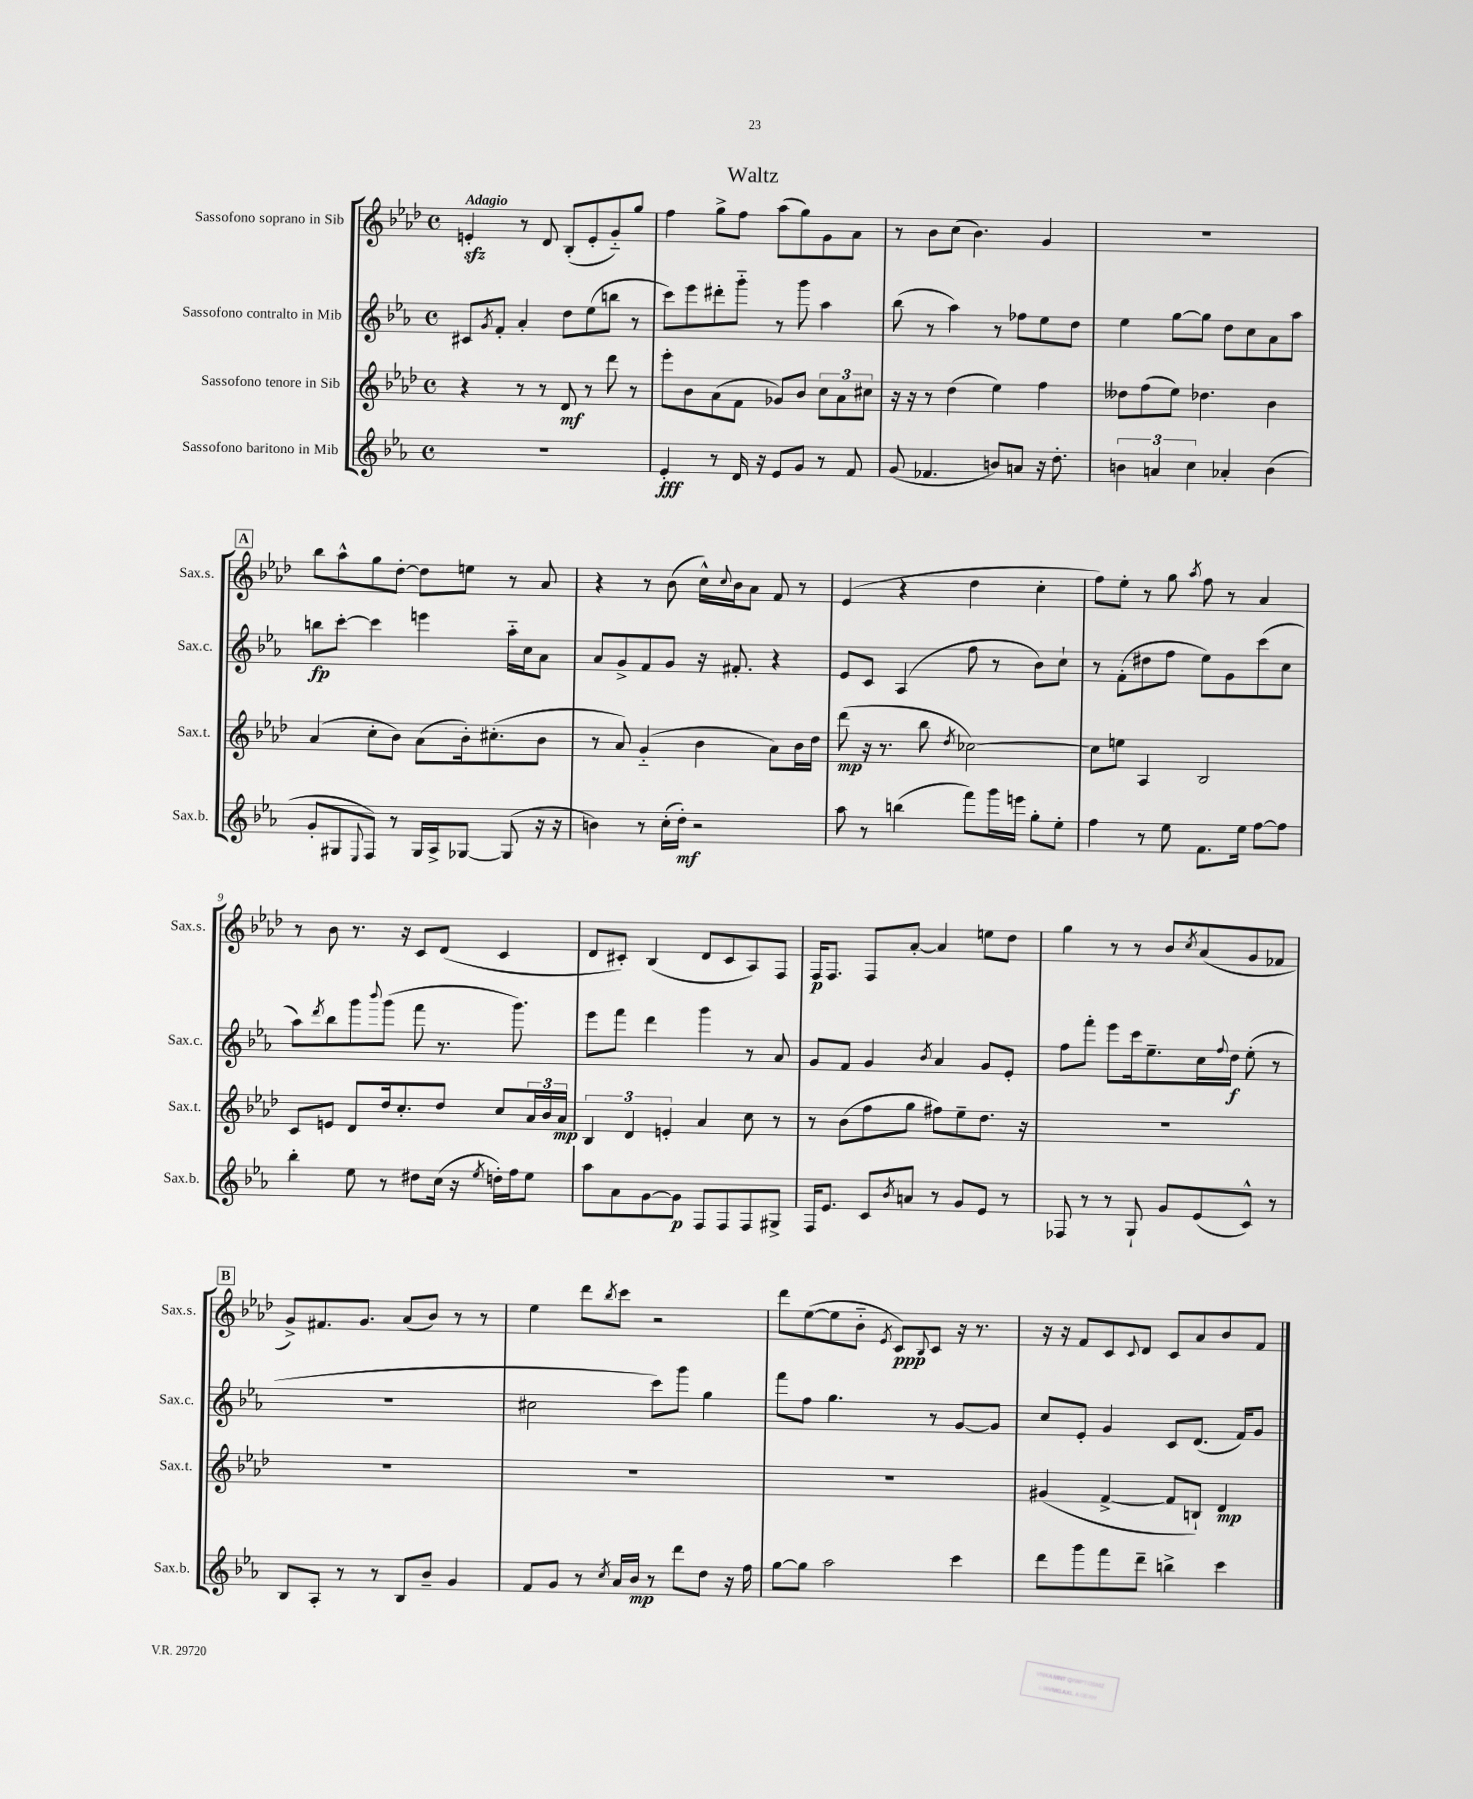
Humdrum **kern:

**kern	**dynam	**kern	**dynam	**kern	**dynam	**kern	**dynam
*part4	*part4	*part3	*part3	*part2	*part2	*part1	*part1
*staff4	*staff4	*staff3	*staff3	*staff2	*staff2	*staff1	*staff1
*I"Sassofono baritono in Mib	*	*I"Sassofono tenore in Sib	*	*I"Sassofono contralto in Mib	*	*I"Sassofono soprano in Sib	*
*I'Sax.b.	*	*I'Sax.t.	*	*I'Sax.c.	*	*I'Sax.s.	*
*clefG2	*	*clefG2	*	*clefG2	*	*clefG2	*
*k[b-e-a-]	*	*k[b-e-a-d-]	*	*k[b-e-a-]	*	*k[b-e-a-d-]	*
*M4/4	*	*M4/4	*	*M4/4	*	*M4/4	*
*met(c)	*	*met(c)	*	*met(c)	*	*met(c)	*
=1	=1	=1	=1	=1	=1	=1	=1
!	!	!	!	!	!	!LO:TX:a:B:t=Adagio	!
1r	.	4r	.	8c#X/L	.	4enzz'/	.
.	.	.	.	8qg/	.	.	.
.	.	.	.	8f'/J	.	.	.
.	.	8r	.	4a-'/	.	8r	.
.	.	8r	.	.	.	8d-/	.
.	.	8d-/	mf	8dd\L	.	(8B-'/L	.
.	.	8r	.	(8ee-\	.	8e'/	.
.	.	8ddd-\	.	8bbn\J	.	8g/)	.
.	.	8r	.	8r	.	8gg/J	.
=2	=2	=2	=2	=2	=2	=2	=2
4e-'/	fff	8eee-'\L	.	8ccc\L)	.	4ff\	.
.	.	8b-\	.	8eee-\	.	.	.
8r	.	(8a-\	.	8ddd#X'\	.	8gg^\L	.
16d/	.	8f\J	.	8ggg\J	.	8ff\J	.
16r	.	.	.	.	.	.	.
8e-/L	.	8g-X/L)	.	8r	.	(8aa-\L	.
8g/J	.	8b-/J	.	8ggg\	.	8gg\)	.
8r	.	12cc\L	.	4aa-\	.	8g\	.
.	.	12a-\	.	.	.	.	.
8f/	.	.	.	.	.	8a-\J	.
.	.	12cc#X\J	.	.	.	.	.
=3	=3	=3	=3	=3	=3	=3	=3
(8g/	.	16r	.	(8bb-\	.	8r	.
.	.	16r	.	.	.	.	.
4.f-X/	.	8r	.	8r	.	8b-\L	.
.	.	(4dd-\	.	4aa-\)	.	(8cc\J	.
.	.	.	.	.	.	4.b-\)	.
8bn/L)	.	4ee-\)	.	8r	.	.	.
8an/J	.	.	.	8ff-X\L	.	.	.
16r	.	4ff\	.	8ee-\	.	4g/	.
8.dd'\	.	.	.	.	.	.	.
.	.	.	.	8dd\J	.	.	.
=4	=4	=4	=4	=4	=4	=4	=4
6bn\	.	8dd--X\L	.	4ee-\	.	1r	.
.	.	(8ff\	.	.	.	.	.
6an/	.	.	.	.	.	.	.
.	.	8ee-\J)	.	[8gg\L	.	.	.
6cc\	.	.	.	.	.	.	.
.	.	4.dd-X\	.	8gg\J]	.	.	.
4a-X'/	.	.	.	8dd\L	.	.	.
.	.	.	.	8cc\	.	.	.
(4b\	.	4b-\	.	8a-\	.	.	.
.	.	.	.	8aa-\J	.	.	.
!!LO:LB:g=z
!!LO:REH:place=s1:t=A
=5	=5	=5	=5	=5	=5	=5	=5
8g'/L	.	(4a-/	.	8bbn\L	fp	8bb-\L	.
8G#X/	.	.	.	[8ccc'\J	.	8aa-^^\	.
8qqE-/	.	.	.	.	.	.	.
8F/J)	.	8cc'\L	.	4ccc\]	.	8gg\	.
8r	.	8b-\J)	.	.	.	[8dd-'\J	.
16G#/LL	.	(8a-\L	.	4eeen\	.	8dd-\L]	.
16A-^/J	.	.	.	.	.	.	.
[8G-X/J	.	16b-'\k)	.	.	.	8een\J	.
.	.	(8.cc#X'\	.	.	.	.	.
(8G-/]	.	.	.	16aa-\LL	.	8r	.
.	.	.	.	16cc\J	.	.	.
16r	.	8b-\J	.	8a-\J	.	8a-/	.
16r	.	.	.	.	.	.	.
=6	=6	=6	=6	=6	=6	=6	=6
4bn\)	.	8r	.	8a-/L	.	4r	.
.	.	8a-/)	.	8g^/	.	.	.
8r	.	(4g/	.	8f/	.	8r	.
(16cc'\LL	.	.	.	8g/J	.	(8b-\	.
16dd'\JJ)	mf	.	.	.	.	.	.
2r	.	4b-\	.	16r	.	16cc^^\LL)	.
.	.	.	.	.	.	8qqcc/	.
.	.	.	.	8.f#X'/	.	16b-\J	.
.	.	.	.	.	.	8a-\J	.
.	.	8a-\L)	.	4r	.	8f/	.
.	.	16b-\L	.	.	.	8r	.
.	.	16dd-\JJ	.	.	.	.	.
=7	=7	=7	=7	=7	=7	=7	=7
8aa-\	.	(8ddd-\	mp	8e-/L	.	(4e-/	.
8r	.	16r	.	8c/J	.	.	.
.	.	8.r	.	.	.	.	.
(4bbn\	.	.	.	(4A-/	.	4r	.
.	.	8bb-\	.	.	.	.	.
.	.	8qdd-/	.	.	.	.	.
8fff\L)	.	[2cc-X\)	.	8ff\	.	4dd-\	.
16ggg\L	.	.	.	8r	.	.	.
16eeen\JJ	.	.	.	.	.	.	.
8gg'\L	.	.	.	8b-\L)	.	4cc'\	.
8ee-'\J	.	.	.	8cc`\J	.	.	.
=8	=8	=8	=8	=8	=8	=8	=8
4ff\	.	8cc-\L]	.	8r	.	8ff\L)	.
.	.	8een\J	.	(8f'\L	.	8ee-'\J	.
8r	.	4A-/	.	8dd#X\	.	8r	.
8ee-\	.	.	.	8ff\J	.	8gg\	.
.	.	.	.	.	.	8qaa-/	.
8.f\L	.	2B-/	.	8ee-\L)	.	8ff\	.
.	.	.	.	8g\	.	8r	.
16ee-\Jk	.	.	.	.	.	.	.
[8ff\L	.	.	.	(8ccc\	.	4a-/	.
8ff\J]	.	.	.	8cc\J	.	.	.
!!LO:LB:g=z
=9	=9	=9	=9	=9	=9	=9	=9
4bb-'\	.	8c/L	.	8aa-\L)	.	8r	.
.	.	.	.	8qddd/	.	.	.
.	.	8en/J	.	8bb-\	.	8b-\	.
8ee-\	.	8d-/L	.	8ggg\	.	8.r	.
.	.	.	.	8qqbbb-/	.	.	.
8r	.	16dd-/k	.	(8ggg\J	.	.	.
.	.	8.cc'/	.	.	.	16r	.
8dd#X\L	.	.	.	8fff\	.	8c/L	.
(16cc\Jk	.	8dd-/J	.	8.r	.	(8d-/J	.
16r	.	.	.	.	.	.	.
8qee-/	.	.	.	.	.	.	.
16ddn'\LL)	.	8cc/L	.	.	.	4c/	.
16ff\J	.	.	.	8.ggg\)	.	.	.
8ee-\J	.	24a-/L	.	.	.	.	.
.	.	24b-/	.	.	.	.	.
.	.	24a-/JJ	mp	.	.	.	.
=10	=10	=10	=10	=10	=10	=10	=10
8aa-\L	.	6B-/	.	8eee-\L	.	8d-/L	.
8a-\	.	.	.	8fff\J	.	8c#X'/J)	.
.	.	6d-/	.	.	.	.	.
[8g\	.	.	.	4ddd\	.	(4B-/	.
.	.	6en'/	.	.	.	.	.
8g\J]	p	.	.	.	.	.	.
8F/L	.	4a-/	.	4ggg\	.	8d-/L	.
8F/	.	.	.	.	.	8c#/	.
8F/	.	8cc\	.	8r	.	8A-/)	.
8G#X^/J	.	8r	.	8a-/	.	8F/J	.
=11	=11	=11	=11	=11	=11	=11	=11
16F/KL	.	8r	.	8g/L	.	16F/KL	p
8.e-/J	.	.	.	.	.	8.F/J	.
.	.	(8b-\L	.	8f/J	.	.	.
8c/L	.	8ff\	.	4g/	.	8F/L	.
8qb-/	.	.	.	.	.	.	.
8an/J	.	8gg\J	.	.	.	[8a-'/J	.
.	.	.	.	8qb-/	.	.	.
8r	.	8ff#X\L)	.	4a-/	.	4a-/]	.
8g/L	.	8ee-~\	.	.	.	.	.
8e-/J	.	8.dd-\J	.	8g/L	.	8een\L	.
8r	.	.	.	8e-'/J	.	8dd-\J	.
.	.	16r	.	.	.	.	.
=12	=12	=12	=12	=12	=12	=12	=12
8F-X/	.	1r	.	8ff\L	.	4gg\	.
8r	.	.	.	8fff'\J	.	.	.
8r	.	.	.	8eee-\L	.	8r	.
8G`/	.	.	.	16ccc\k	.	8r	.
.	.	.	.	8.ee-~\	.	.	.
8g/L	.	.	.	.	.	8b-/L	.
.	.	.	.	.	.	8qcc/	.
(8e-/	.	.	.	16cc\L	.	(8a-/	.
.	.	.	.	8qqff/	.	.	.
.	.	.	.	16dd\JJ	f	.	.
8c^^/J)	.	.	.	(8ee-'\	.	8g/	.
8r	.	.	.	8r	.	8f-X/J	.
!!LO:LB:g=z
!!LO:REH:place=s1:t=B
=13	=13	=13	=13	=13	=13	=13	=13
8B-/L	.	1r	.	1r	.	8g^/L)	.
8A-'/J	.	.	.	.	.	8.f#X/	.
8r	.	.	.	.	.	.	.
.	.	.	.	.	.	8.g/J	.
8r	.	.	.	.	.	.	.
8B-/L	.	.	.	.	.	(8a-/L	.
8b-~/J	.	.	.	.	.	8b-/J)	.
4g/	.	.	.	.	.	8r	.
.	.	.	.	.	.	8r	.
=14	=14	=14	=14	=14	=14	=14	=14
8f/L	.	1r	.	2cc#X\	.	4ee-\	.
8g/J	.	.	.	.	.	.	.
8r	.	.	.	.	.	8ddd-\L	.
8qcc/	.	.	.	.	.	8qbb-/	.
16a-/LL	.	.	.	.	.	8ccc\J	.
16b-/JJ	mp	.	.	.	.	.	.
8r	.	.	.	8ccc\L)	.	2r	.
8ddd\L	.	.	.	8ggg\J	.	.	.
8dd\J	.	.	.	4gg\	.	.	.
16r	.	.	.	.	.	.	.
16ff\	.	.	.	.	.	.	.
=15	=15	=15	=15	=15	=15	=15	=15
[8gg\L	.	1r	.	8fff\L	.	8ddd-\L	.
8gg\J]	.	.	.	8ff\J	.	([8ee-\	.
2aa-\	.	.	.	4.gg\	.	8ee-\]	.
.	.	.	.	.	.	8b-\J	.
.	.	.	.	.	.	8qe-/	.
.	.	.	.	.	.	8c/L)	ppp
.	.	.	.	.	.	8qqB-/	.
.	.	.	.	8r	.	8c/J	.
4ccc\	.	.	.	[8g/L	.	16r	.
.	.	.	.	.	.	8.r	.
.	.	.	.	8g/J]	.	.	.
=16	=16	=16	=16	=16	=16	=16	=16
8ddd\L	.	(4g#X/	.	8cc/L	.	16r	.
.	.	.	.	.	.	16r	.
8ggg\	.	.	.	8e-'/J	.	8f/L	.
8fff\	.	[4f^/	.	4g/	.	8c/	.
.	.	.	.	.	.	8qqc/	.
8ddd~\J	.	.	.	.	.	8d-/J	.
4bbn^\	.	8f/L]	.	8c/L	.	8c/L	.
.	.	8Bn`/J)	.	(8.d/J	.	8a-/	.
4ccc\	.	4d-/	mp	.	.	8b-/	.
.	.	.	.	16f/KL)	.	.	.
.	.	.	.	8g/J	.	8f/J	.
==	==	==	==	==	==	==	==
*-	*-	*-	*-	*-	*-	*-	*-
